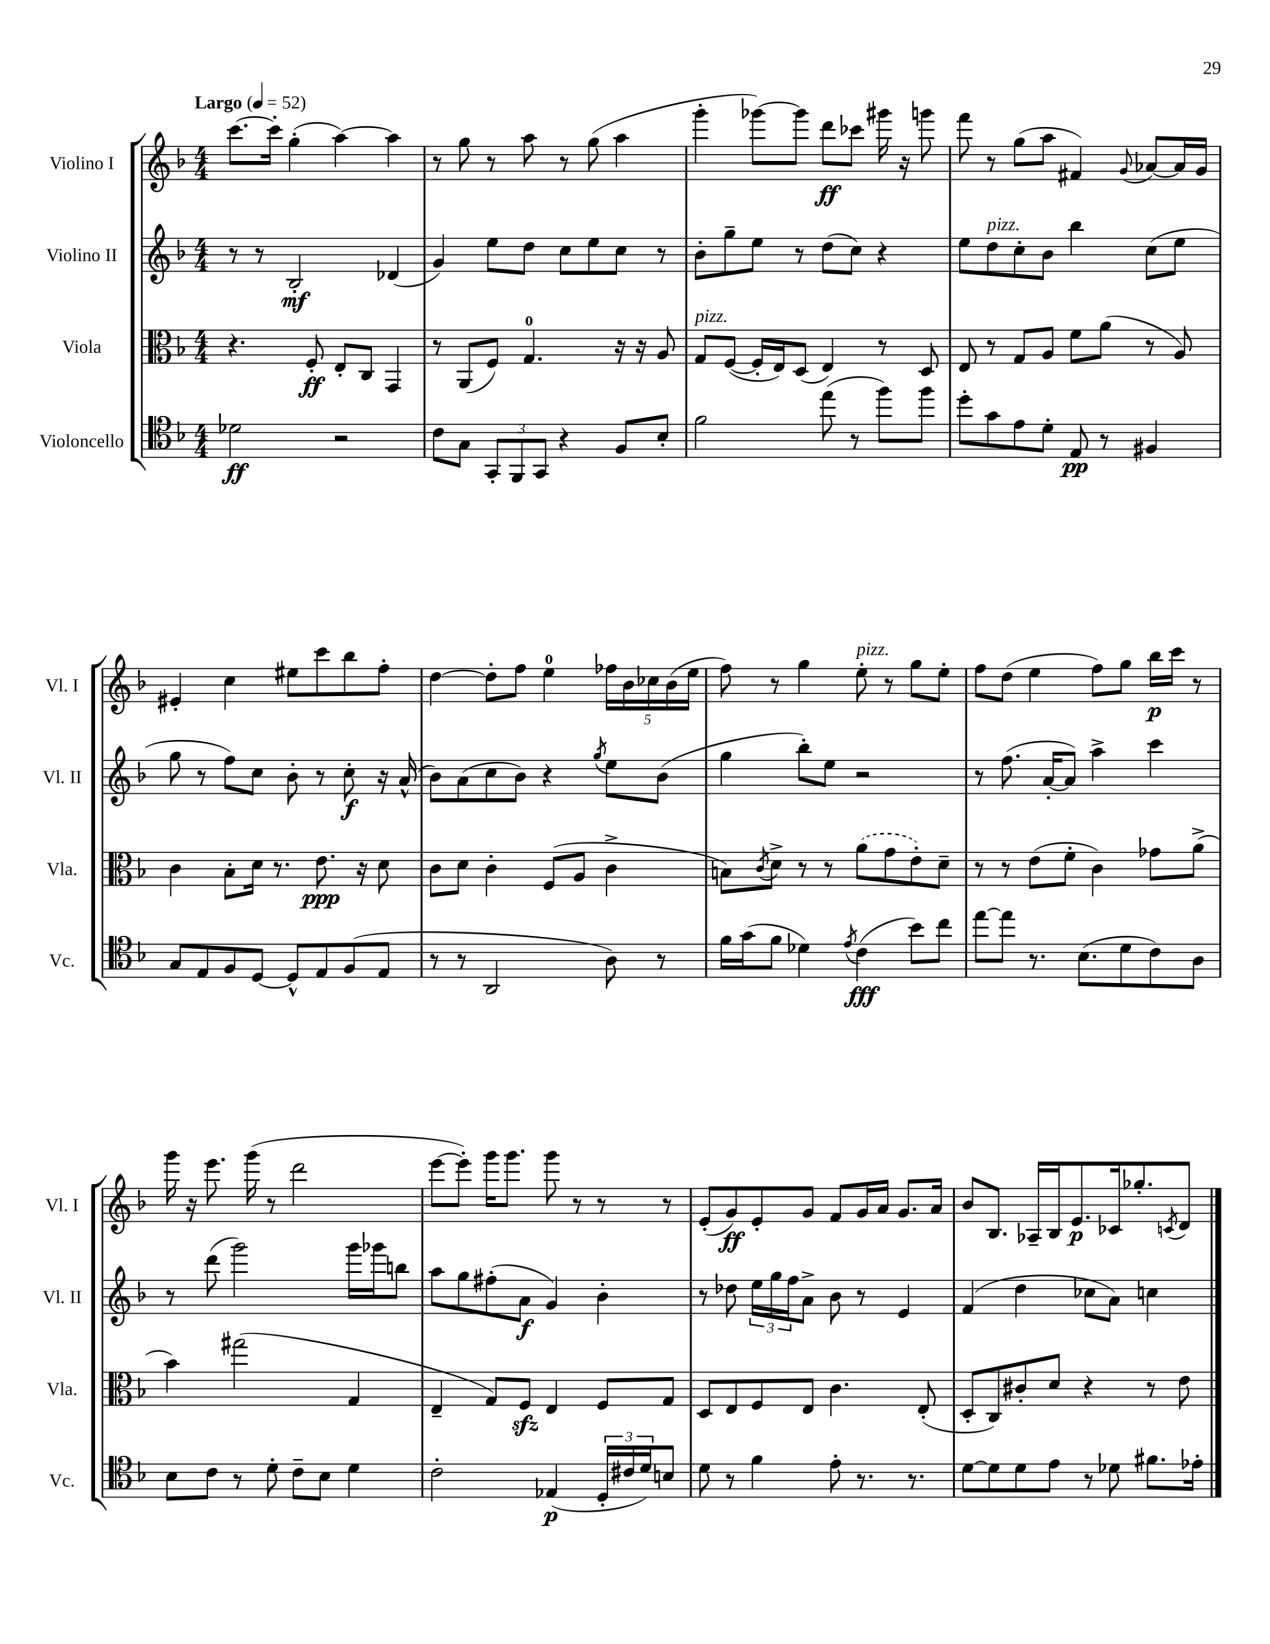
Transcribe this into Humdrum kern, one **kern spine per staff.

**kern	**kern	**kern	**kern
*staff4	*staff3	*staff2	*staff1
*clefC4	*clefC3	*clefG2	*clefG2
*k[b-]	*k[b-]	*k[b-]	*k[b-]
*M4/4	*M4/4	*M4/4	*M4/4
*MM52	*MM52	*MM52	*MM52
2d-\	4.r	8r	[8.ccc\L
.	.	8r	.
.	.	.	16ccc'\]Jk
.	.	2B-'/	(4gg'\
.	8F'/	.	.
2r	8E'/L	.	[4aa\)
.	8C/J	.	.
.	4GG/	(4d-/	4aa\]
=	=	=	=
8c\L	8r	4g/)	8r
8G\J	(8AA/L	.	8gg\
12GG'/L	8F/J)	8ee\L	8r
12FF/	.	.	.
.	4.G/	8dd\J	8aa\
12GG/J	.	.	.
4r	.	8cc\L	8r
.	.	8ee\	(8gg\
8F/L	16r	8cc\J	4aa\
.	16r	.	.
8B-'/J	8A/	8r	.
=	=	=	=
2f\	8G/L	8b-'\L	4ggg'\
.	([8F/J	8gg~\	.
.	16F'/]LL	8ee\J	[8ggg-\L)
.	16E/J)	.	.
.	(8D/J	8r	8ggg-\]J
(8ee\	4E/)	(8dd\L	8ddd\L
8r	.	8cc\J)	8ccc-\J
8ff\L)	8r	4r	16ggg#\
.	.	.	16r
8ff\J	8D/	.	8ggg\
=	=	=	=
8dd'\L	8E/	8ee\L	8fff\
8g\	8r	8dd\	8r
8e\	8G/L	8cc'\	(8gg\L
8d'\J	8A/J	8b-\J	8aa\J
8E/	8f\L	4bb-\	4f#/)
8r	(8a\J	.	.
.	.	.	8qqg/
4F#/	8r	(8cc\L	[8a-/L
.	8A/)	8ee\J	16a-/]L
.	.	.	16g/JJ
=	=	=	=
8G/L	4c\	8gg\	4e#'/
8E/	.	8r	.
8F/	8B-'\L	8ff\L)	4cc\
[8D/J	16d\Jk	8cc\J	.
.	8.r	.	.
8D^^/]L	.	8b-'\	8ee#\L
8E/	8.e\	8r	8ccc\
(8F/	.	8cc'\	8bb-\
.	16r	.	.
8E/J	8d\	16r	8ff'\J
.	.	(16a^^/	.
=	=	=	=
8r	8c\L	8b-\L)	[4dd\
8r	8d\J	(8a\	.
2AA/	4c'\	8cc\	8dd'\]L
.	.	8b-\J)	8ff\J
.	(8F/L	4r	4ee\
.	8A/J	.	.
.	.	8qgg/	.
8A\)	4c^\	8ee\L	20ff-\LL
.	.	.	20b-\
.	.	.	20cc-\
8r	.	(8b-\J	.
.	.	.	(20b-\
.	.	.	20ee\JJ
=	=	=	=
16f\LL	8B\L)	4gg\	8ff\)
(16g\J	.	.	.
.	8qc/	.	.
8f\J	8d^\J	.	8r
4d-\)	8r	8bb-'\L)	4gg\
.	8r	8ee\J	.
8qe/	.	.	.
(4c\	(8a\L	2r	8ee'\
.	8g\	.	8r
8b-\L)	8e'\)	.	8gg\L
8cc\J	8d~\J	.	8ee'\J
=	=	=	=
[8ee\L	8r	8r	8ff\L
8ee\]J	8r	(8.ff\	(8dd\J
8.r	(8e\L	.	4ee\
.	.	[16a'/LK	.
.	8f'\J	8a/]J)	.
(8.B-\L	.	.	.
.	4c\)	4aa^\	8ff\L)
8d\	.	.	8gg\J
8c\)	8g-\L	4ccc\	16bb-\LL
.	.	.	16ccc\JJ
8A\J	(8a^\J	.	8r
=	=	=	=
8B-\L	4b-\)	8r	16ggg\
.	.	.	16r
8c\J	.	(8ddd\	8.eee\
8r	(2gg#\	2ggg\)	.
.	.	.	(16ggg\
8d'\	.	.	8r
8c~\L	.	.	2ddd\
8B-\J	.	.	.
4d\	4G/	16ggg\LL	.
.	.	16ggg-\J	.
.	.	8bb\J	.
=	=	=	=
2c'\	4E~/	8aa\L	[8eee\L
.	.	8gg\	8eee'\]J)
.	8G/L)	(8ff#'\	16ggg\LK
.	.	.	8.ggg\J
.	8F/J	8a\J	.
(4E-/	4E/	4g/)	8ggg\
.	.	.	8r
24D'/LL	8F/L	4b-'\	8r
24c#/	.	.	.
24d/J)	.	.	.
8B/J	8G/J	.	8r
=	=	=	=
8d\	8D/L	8r	(8e'/L
8r	8E/	8dd-\	8g/)
4f\	8F/	24ee\LL	8e'/
.	.	24gg\	.
.	.	24ff\J	.
.	8E/J	8a^\J	8g/J
8e'\	4.c\	8b-\	8f/L
8.r	.	8r	16g/L
.	.	.	16a/JJ
.	.	4e/	8.g/L
8.r	.	.	.
.	(8E'/	.	.
.	.	.	16a/Jk
=	=	=	=
[8d\L	8D'/L	(4f/	8b-/L
8d\]	8C/)	.	8.B-/J
8d\	8c#'/	4dd\	.
.	.	.	16A-~/LL
8e\J	8d/J	.	16B-/J
.	.	.	8.e/
8r	4r	8cc-\L	.
8d-\	.	8a\J)	16c-/k
.	.	.	8.gg-'/
8.f#\L	8r	4cc\	.
.	.	.	8qc/
.	8e\	.	8d/J
16e-'\Jk	.	.	.
==	==	==	==
*-	*-	*-	*-
